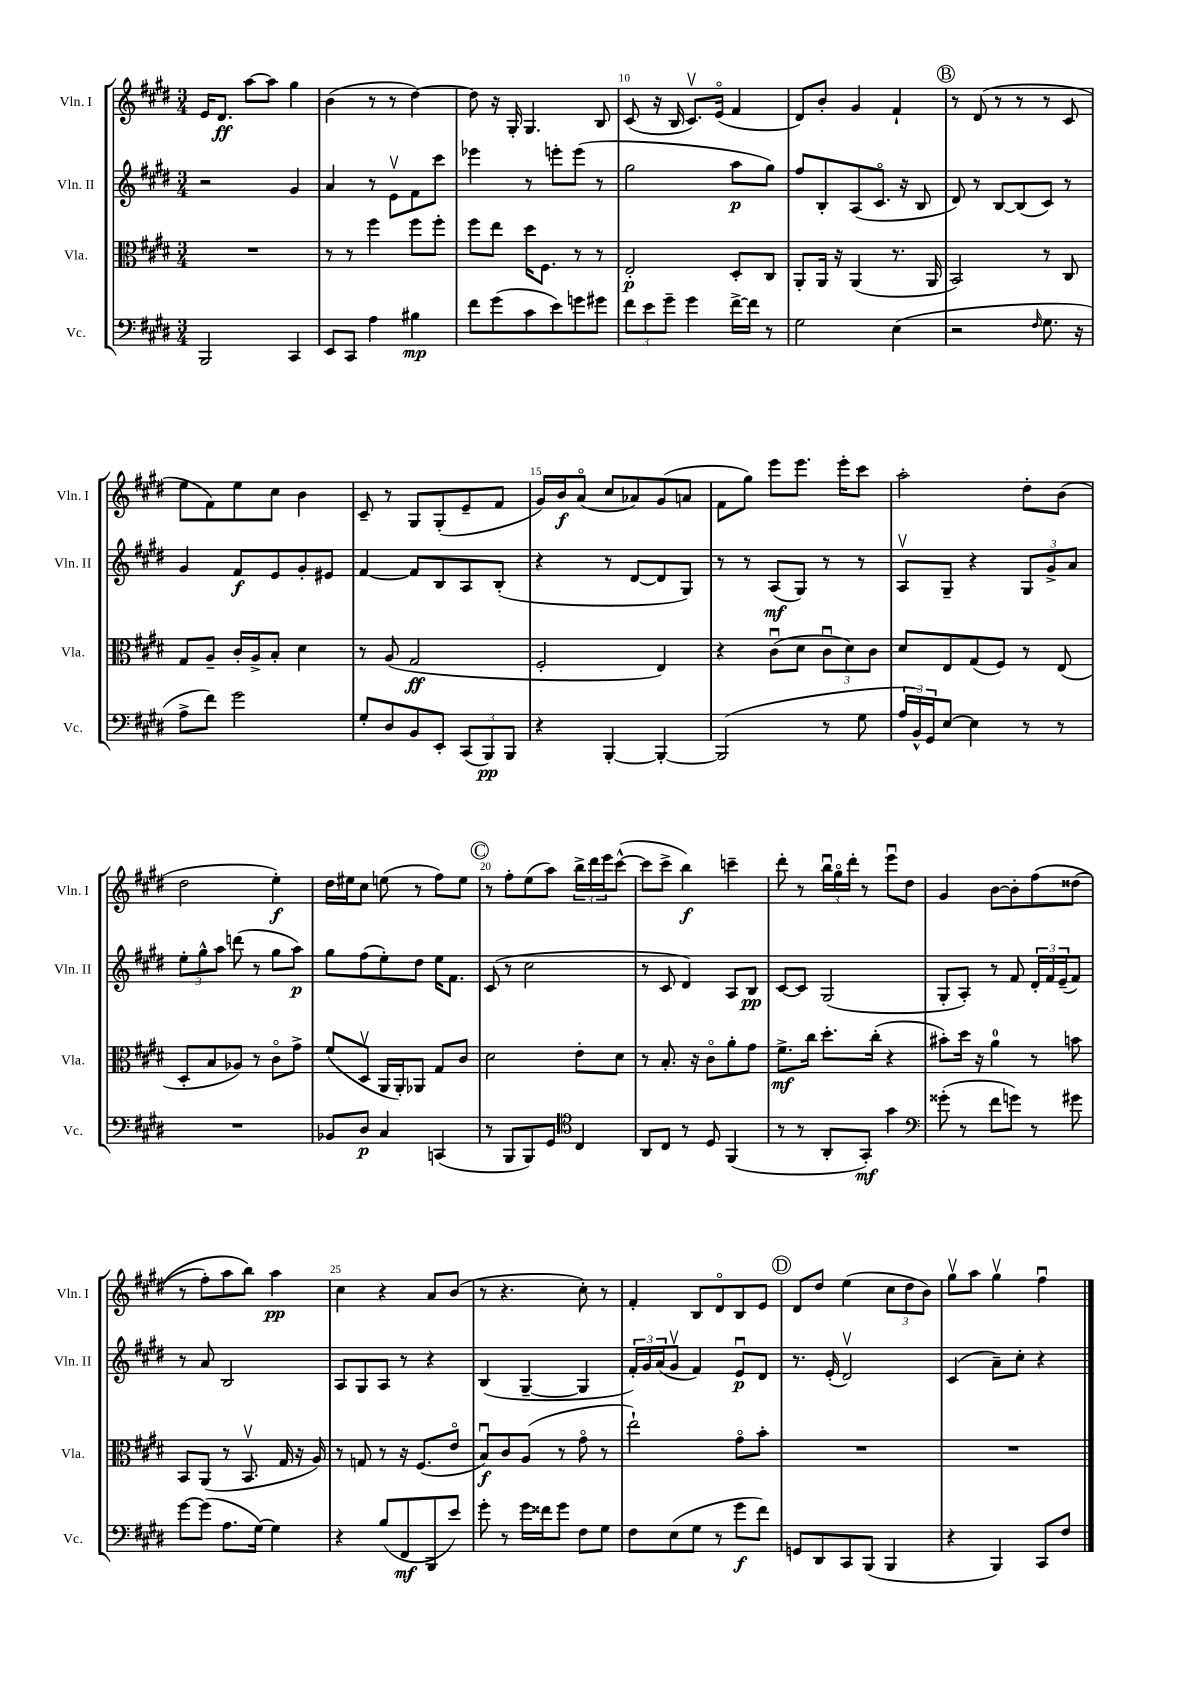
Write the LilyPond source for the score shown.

<<
\new StaffGroup <<
\new Staff = "s0" \with { instrumentName = "Vln. I" shortInstrumentName = "Vln. I" } {
    \clef treble \key e \major \numericTimeSignature \time 3/4
    e'16 dis'8.\ff a''8~ a''8 gis''4 |
    b'4( r8 r8 dis''4~) |
    dis''8 r16 gis16-. gis4. b8 |
    cis'8( r16 b16 cis'8.\upbow) e'16\flageolet( fis'4 |
    dis'8) b'8-. gis'4 fis'4-! |
    \mark \markup { \circle "B" } r8 dis'8( r8 r8 r8 cis'8 |
    e''8 fis'8) e''8 cis''8 b'4 |
    cis'8-- r8 gis8 gis8-.( e'8-- fis'8 |
    gis'16) b'16\f a'8\flageolet( cis''8 aes'8) gis'8( a'8 |
    fis'8 gis''8) e'''8 e'''8. e'''16-. cis'''8 |
    a''2-. dis''8-. b'8( |
    dis''2 e''4-.\f) |
    dis''16 eis''16 cis''8 e''8( r8 fis''8) e''8 |
    \mark \markup { \circle "C" } r8 fis''8-. e''8( a''8) \tuplet 3/2 { b''16-> dis'''16 e'''16 } cis'''8~-^( |
    cis'''8 cis'''8-> b''4\f) c'''4-- |
    dis'''8-. r8 \tuplet 3/2 { b''16\downbow gis''16\flageolet dis'''16-. } r8 e'''8\downbow dis''8 |
    gis'4 b'8~ b'8-. fis''8\( disis''8( |
    r8 fis''8-.) a''8 b''8\) a''4\pp |
    cis''4 r4 a'8 b'8( |
    r8 r4. cis''8-.) r8 |
    fis'4-. b8 dis'8\flageolet b8 e'8 |
    \mark \markup { \circle "D" } dis'8 dis''8 e''4( \tuplet 3/2 { cis''8 dis''8 b'8) } |
    gis''8\upbow a''8 gis''4\upbow fis''4\downbow \bar "|." |
}
\new Staff = "s1" \with { instrumentName = "Vln. II" shortInstrumentName = "Vln. II" } {
    \clef treble \key e \major \numericTimeSignature \time 3/4
    r2 gis'4 |
    a'4 r8 e'8\upbow fis'8 cis'''8 |
    ees'''4 r8 e'''8-. e'''8( r8 |
    gis''2 a''8\p gis''8) |
    fis''8 b8-. a8( cis'8.\flageolet r16 b8 |
    \mark \markup { \circle "B" } dis'8) r8 b8~ b8( cis'8) r8 |
    gis'4 fis'8\f e'8 gis'8-. eis'8 |
    fis'4~ fis'8 b8 a8 b8-.( |
    r4 r8 dis'8~ dis'8 gis8) |
    r8 r8 a8\mf( gis8) r8 r8 |
    a8\upbow gis8-- r4 \tuplet 3/2 { gis8 gis'8-> a'8 } |
    \tuplet 3/2 { e''8-. gis''8-^ a''8 } d'''8( r8 gis''8 a''8\p) |
    gis''8 fis''8( e''8-.) dis''8 e''16 fis'8. |
    \mark \markup { \circle "C" } cis'8( r8 cis''2 |
    r8 cis'8 dis'4) a8 b8\pp |
    cis'8~ cis'8 gis2( |
    gis8-. a8-.) r8 fis'8 \tuplet 3/2 { dis'16-. fis'16 e'16--( } fis'8) |
    r8 a'8 b2 |
    a8 gis8 a8 r8 r4 |
    b4( gis4~-- gis4 |
    \tuplet 3/2 { fis'16-.) gis'16 a'16( } gis'8\upbow fis'4) e'8\downbow\p dis'8 |
    \mark \markup { \circle "D" } r8. e'16-.( dis'2\upbow) |
    cis'4( a'8--) cis''8-. r4 \bar "|." |
}
\new Staff = "s2" \with { instrumentName = "Vla." shortInstrumentName = "Vla." } {
    \clef alto \key e \major \numericTimeSignature \time 3/4
    R2. |
    r8 r8 fis''4 fis''8 fis''8-. |
    fis''8 e''8 dis''16 fis8. r8 r8 |
    e2-.\p dis8-. cis8 |
    a,8-. a,16 r16 a,4( r8. a,16 |
    \mark \markup { \circle "B" } b,2) r8 cis8 |
    gis8 a8-- cis'16-. a16-> b8-. dis'4 |
    r8 a8( gis2\ff |
    fis2-. e4) |
    r4 cis'8\downbow( dis'8 \tuplet 3/2 { cis'8\downbow dis'8) cis'8 } |
    dis'8 e8 gis8( fis8) r8 e8( |
    dis8-. b8 aes8) r8 cis'8\flageolet gis'8-> |
    fis'8( dis8\upbow a,16 a,16-.) aes,8 gis8 cis'8 |
    \mark \markup { \circle "C" } dis'2 e'8-. dis'8 |
    r8 b8.-. r16 cis'8\flageolet a'8-. gis'8 |
    fis'8.->\mf cis''16 dis''8.-. cis''16-.( r4 |
    bis'8-.) dis''16 r16 a'4-0 r8 b'8 |
    b,8 a,8( r8 b,8.\upbow gis16 r16 a16) |
    r8 g8 r8 r16 fis8.( e'8\flageolet |
    b8\downbow\f) cis'8 a8( r8 gis'8\flageolet r8 |
    e''2-!) gis'8\flageolet b'8-. |
    \mark \markup { \circle "D" } R2. |
    R2. \bar "|." |
}
\new Staff = "s3" \with { instrumentName = "Vc." shortInstrumentName = "Vc." } {
    \clef bass \key e \major \numericTimeSignature \time 3/4
    b,,2 cis,4 |
    e,8 cis,8 a4 bis4\mp |
    fis'8 gis'8( cis'8 e'8) g'8 gis'8 |
    \tuplet 3/2 { fis'8 e'8 gis'8-- } gis'4 fis'16~-> fis'16 r8 |
    gis2 e4( |
    \mark \markup { \circle "B" } r2 \grace { fis16 } gis8. r16 |
    a8-> fis'8) gis'2 |
    gis8-. dis8 b,8 e,8-. \tuplet 3/2 { cis,8( b,,8\pp) b,,8 } |
    r4 b,,4~-. b,,4~-. |
    b,,2( r8 gis8 |
    \tuplet 3/2 { a16 b,16-^) gis,16 } e8~ e4 r8 r8 |
    R2. |
    bes,8 dis8\p cis4 c,4( |
    \mark \markup { \circle "C" } r8 b,,8 b,,8) gis,8 \clef tenor cis4 |
    a,8 cis8 r8 dis8 fis,4( |
    r8 r8 a,8-. gis,8-.\mf) gis'4 |
    \clef bass gisis'8-.( r8 fis'8 g'8) r8 gis'8 |
    gis'8~ gis'8( a8. gis16~) gis4 |
    r4 b8( fis,8\mf b,,8 e'8) |
    gis'8-. r8 gis'16 fisis'16 gis'8 fis8 gis8 |
    fis8 e8( gis8 r8 gis'8\f fis'8) |
    \mark \markup { \circle "D" } g,8 dis,8 cis,8 b,,8( b,,4 |
    r4 b,,4) cis,8 fis8 \bar "|." |
}
>>
>>
\layout { \context { \Score currentBarNumber = #7 \override BarNumber.break-visibility = ##(#f #t #t) barNumberVisibility = #(every-nth-bar-number-visible 5) } }
